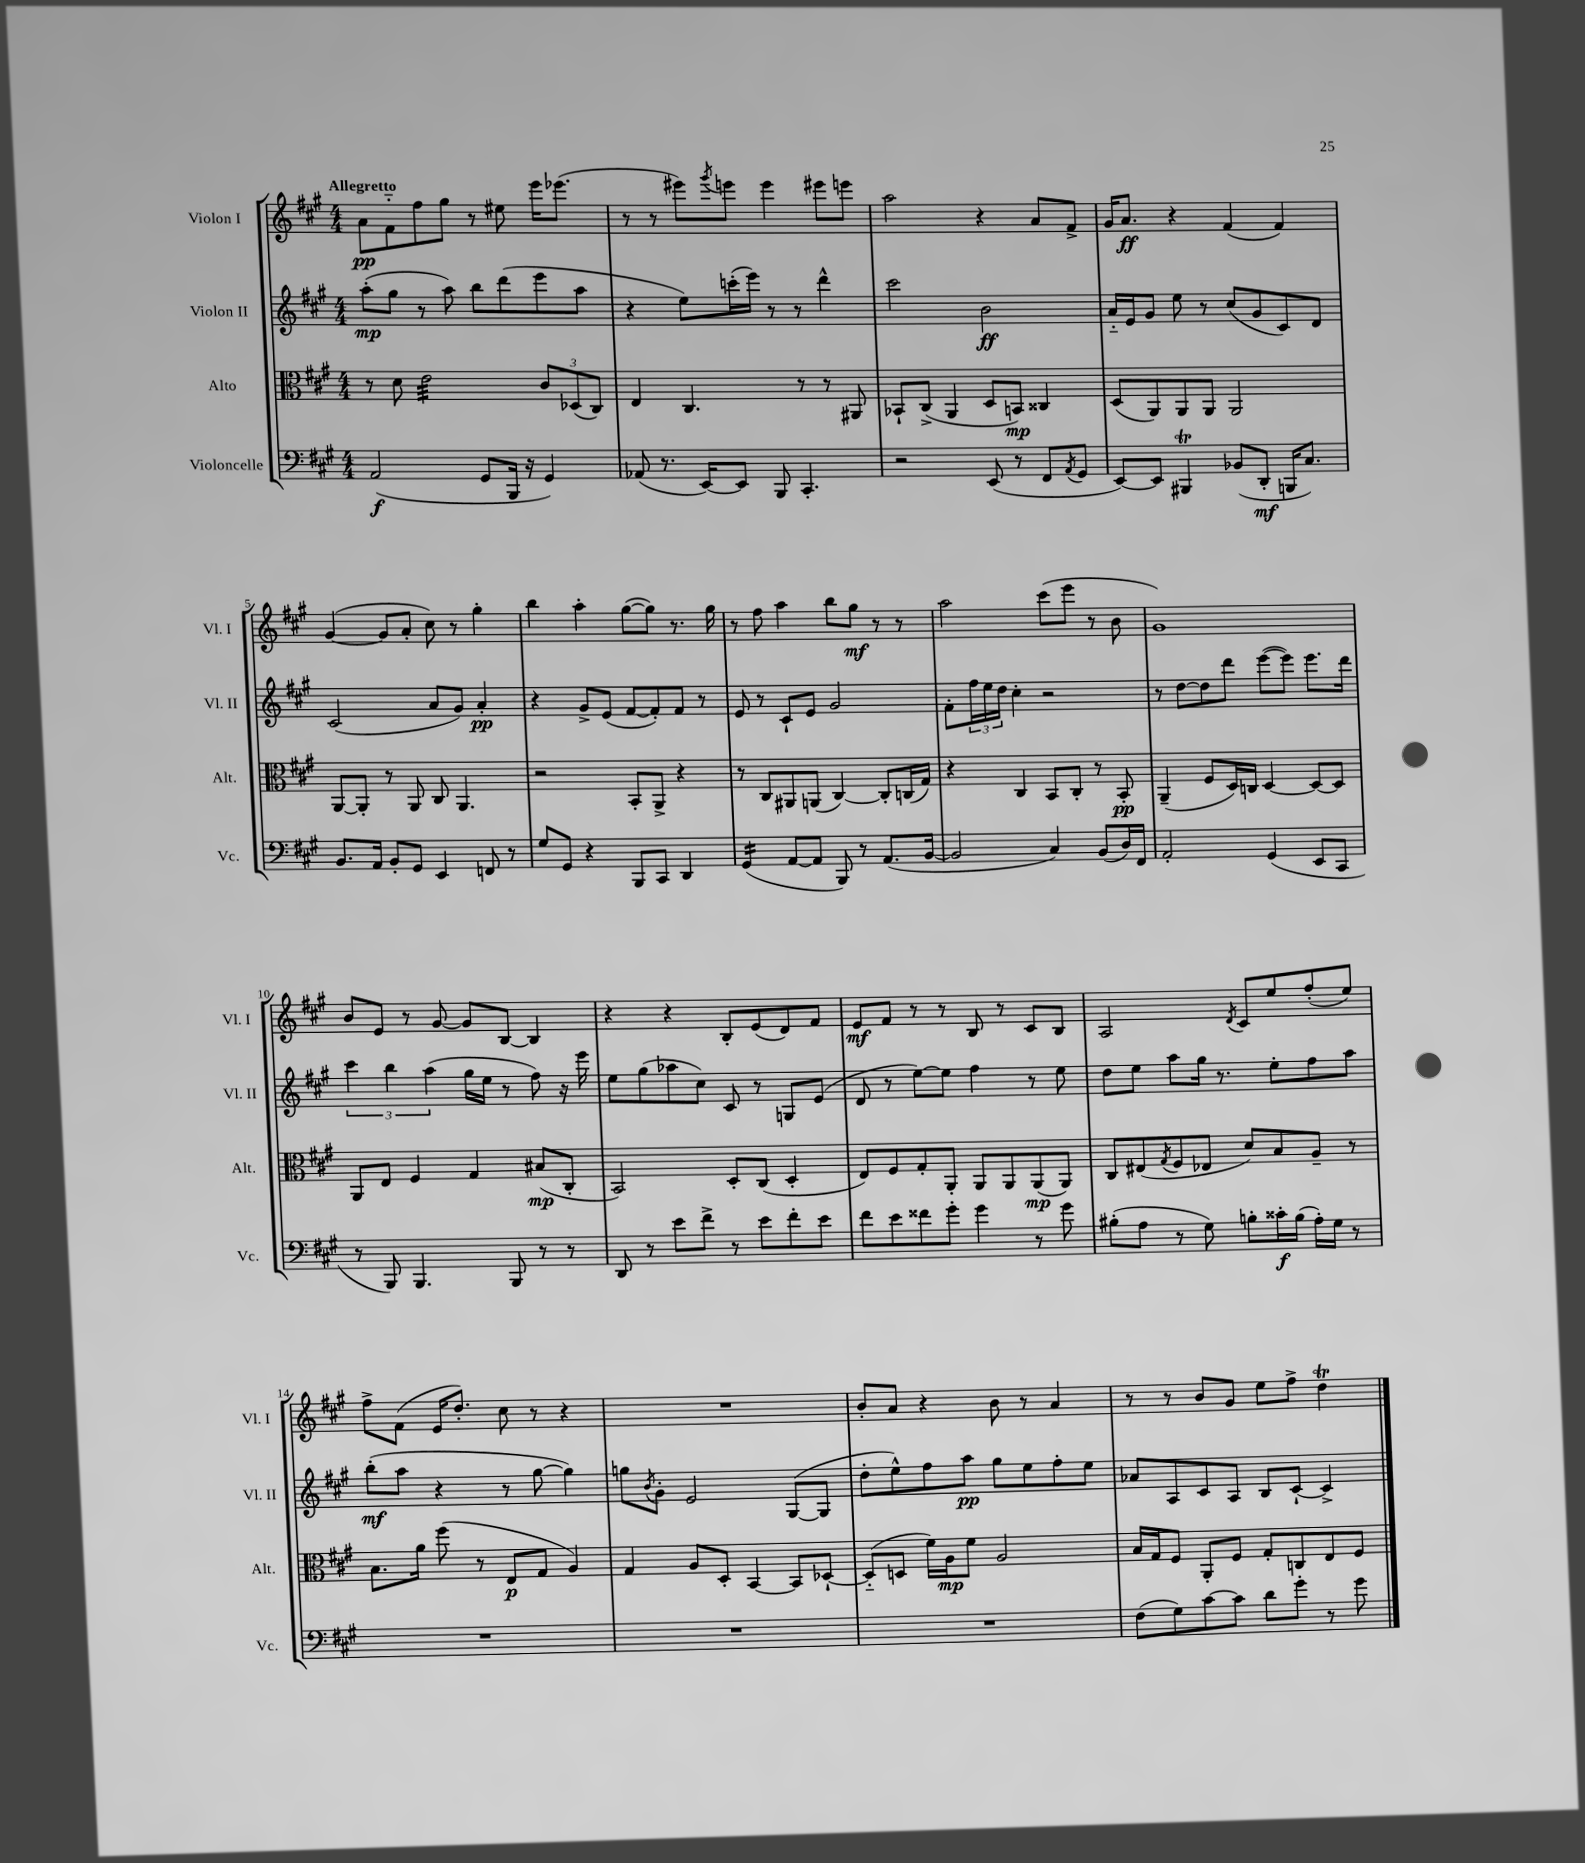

**kern	**kern	**kern	**kern
*staff4	*staff3	*staff2	*staff1
*clefF4	*clefC3	*clefG2	*clefG2
*k[f#c#g#]	*k[f#c#g#]	*k[f#c#g#]	*k[f#c#g#]
*M4/4	*M4/4	*M4/4	*M4/4
(2AA	8r	(8aa'	8a
.	8d	8gg#	8f#'~
.	2e	8r	8ff#
.	.	8aa)	8gg#
8GG#	.	8bb	8r
16BBB	.	(8ddd	8ee#
16r	.	.	.
4GG#)	12c#	8eee	16eee
.	.	.	(8.eee-
.	(12D-	.	.
.	.	8aa	.
.	12C#)	.	.
=	=	=	=
(8AA-	4E	4r	8r
8.r	.	.	8r
.	4.C#	8ee)	8eee#)
[16EE)	.	.	.
.	.	.	8qggg#
8EE]	.	(16ccc'	8eee
.	.	16eee)	.
8BBB	.	8r	4eee
4.CC#'	8r	8r	.
.	8r	4ddd^^	8eee#
.	8AA#	.	8eee
=	=	=	=
2r	8BB-`	2ccc#	2aa
.	(8C#^	.	.
.	4AA	.	.
(8EE	8D	2b	4r
8r	8BB)	.	.
8FF#	4C##	.	8a
8qAA	.	.	.
8GG#	.	.	8f#^
=	=	=	=
[8EE)	(8D	16a'~	16g#
.	.	16e	8.a
8EE]	8AA)	8g#	.
4BBB#	8AA	8ee	4r
.	8AA	8r	.
(8BB-	2AA	(8cc#	(4f#
8DD'	.	8g#	.
16BBB	.	8c#)	4f#)
8.C#)	.	.	.
.	.	8d	.
=	=	=	=
8.BB	[8AA	(2c#	([4g#
.	8AA']	.	.
16AA	.	.	.
8BB'	8r	.	8g#]
8GG#	8AA	.	8a'
4EE	8C#	8a	8cc#)
.	4.AA	8g#)	8r
8FF	.	4a'	4gg#'
8r	.	.	.
=	=	=	=
8G#	2r	4r	4bb
8GG#	.	.	.
4r	.	8g#^	4aa'
.	.	(8e	.
8BBB	8BB'	[8f#	([8gg#
8CC#	8AA^	8f#'])	8gg#])
4DD	4r	8f#	8.r
.	.	8r	.
.	.	.	16gg#
=	=	=	=
(4GG#	8r	8e	8r
.	8C#	8r	8ff#
[8AA	8AA#	8c#`	4aa
8AA]	(8AA	8e	.
8BBB)	[4C#)	2g#	8bb
8r	.	.	8gg#
(8.AA	8C#']	.	8r
.	(16C	.	8r
[16BB	16G#)	.	.
=	=	=	=
2BB]	4r	8f#'	2aa
.	.	24ff#	.
.	.	24ee	.
.	.	24dd	.
.	4C#	4cc#'	.
4C#)	8BB	2r	(8ccc#
.	8C#'	.	8eee
(8BB	8r	.	8r
16D)	8BB'	.	8b
16FF#	.	.	.
=	=	=	=
2AA'	(4AA~	8r	1g#)
.	.	[8dd	.
.	8F#	8dd]	.
.	16D)	8ddd	.
.	16C	.	.
(4GG#	[4D	([8eee	.
.	.	8eee])	.
8EE	8D_	8.eee	.
8CC#	8D]	.	.
.	.	16ddd	.
=	=	=	=
8r	8AA	6ccc#	8b
8BBB)	8E	.	8e
.	.	6bb	.
4.BBB	4F#	.	8r
.	.	(6aa	.
.	.	.	[8g#
.	4G#	16gg#	8g#]
.	.	16ee	.
8BBB	.	8r	[8B
8r	(8B#	8ff#)	4B]
8r	8C#'	16r	.
.	.	16eee	.
=	=	=	=
8DD	2BB)	8ee	4r
8r	.	(8gg#	.
8e	.	8aa-	4r
8f#^	.	8cc#)	.
8r	8D'	8c#	8B'
8e	(8C#	8r	(8e
8f#'	4D'	8G	8d)
8e	.	(8e	8f#
=	=	=	=
8f#	8E)	8d	8e
8e	8F#	8r	8f#
8f##	8G#'	[8ee)	8r
8g#'	8AA'	8ee]	8r
4g#	8AA	4ff#	8B
.	8AA	.	8r
8r	(8AA	8r	8c#
8g#	8AA)	8ee	8B
=	=	=	=
(8B#'	8C#	8dd	2A
8A	(8E#	8ee	.
.	8qG#	.	.
8r	8F#	8aa	.
8G#)	8E-	16gg#	.
.	.	8.r	.
.	.	.	8qd
8B'	8d)	.	8c#
16c##'	8B	8ee'	8ee
(16B	.	.	.
16A')	8A~	8ff#	(8ff#'
16G#	.	.	.
8r	8r	8aa	8ee)
=	=	=	=
1r	8.B	(8bb'	8ff#^
.	.	8aa	(8f#
.	16a	.	.
.	(8ff#	4r	16e
.	.	.	8.dd')
.	8r	.	.
.	8E	8r	8cc#
.	8G#	[8gg#	8r
.	4A)	4gg#])	4r
=	=	=	=
1r	4G#	8gg	1r
.	.	8qb	.
.	.	8g#'	.
.	8A	2e	.
.	8D'	.	.
.	[4BB	.	.
.	8BB]	([8G#	.
.	[8D-`	8G#]	.
=	=	=	=
1r	(8D-'~]	8dd'	8b'
.	8D	8ee^^)	8a
.	16f#)	8ff#	4r
.	16A	.	.
.	8f#	8aa	.
.	2A	8gg#	8b
.	.	8ee	8r
.	.	8ff#'	4a
.	.	8ee	.
=	=	=	=
(8F#	16B	8a-	8r
.	16G#	.	.
8G#)	8F#	8A	8r
[8c#	8AA'	8c#	8b
8c#]	8F#	8A	8g#
8d	8G#'	8B	8ee
8g#'	8C	[8c#`	8ff#^
8r	8E	4c#^]	4dd
8g#	8F#	.	.
==	==	==	==
*-	*-	*-	*-
